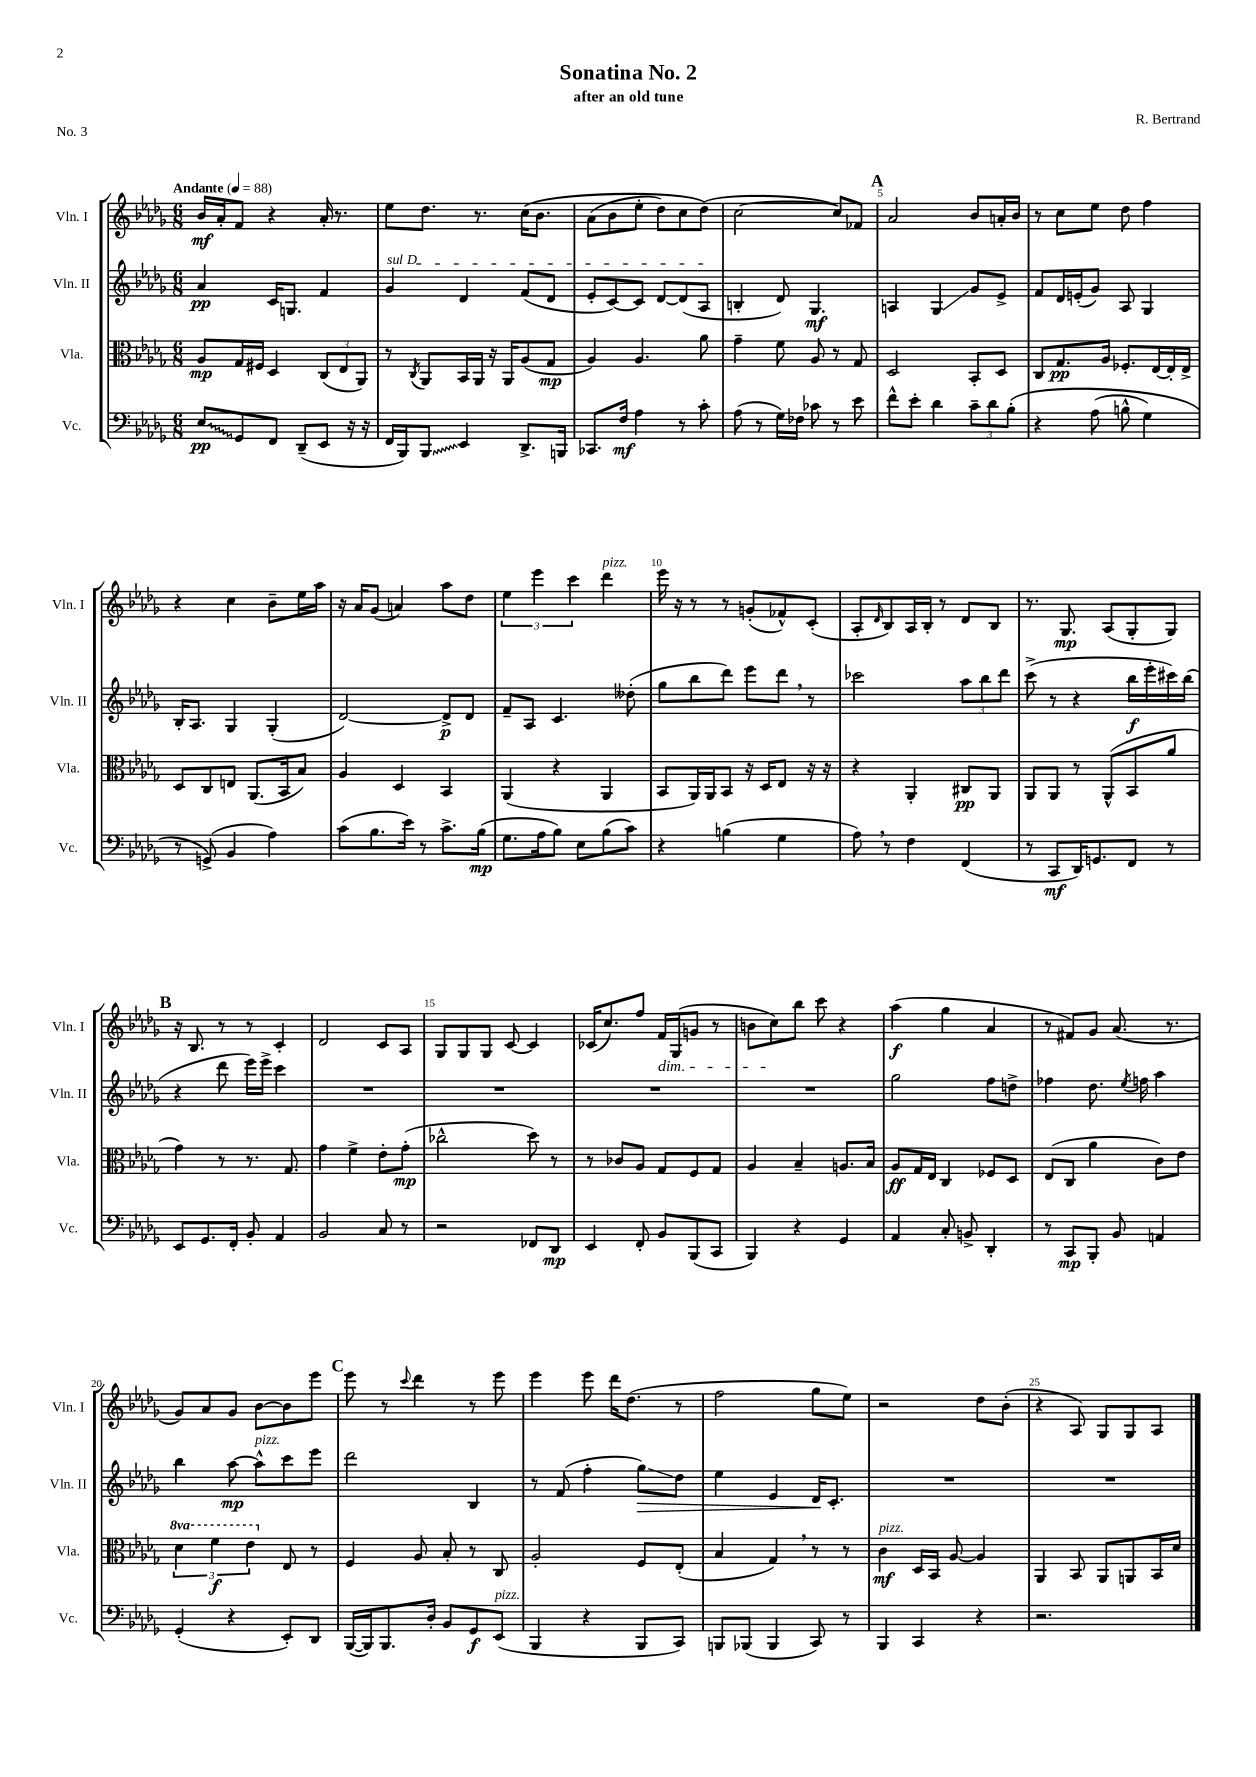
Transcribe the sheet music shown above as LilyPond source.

\header { title = "Sonatina No. 2" composer = "R. Bertrand" subtitle = "after an old tune" piece = "No. 3" }
<<
\new StaffGroup <<
\new Staff = "s0" \with { instrumentName = "Vln. I" shortInstrumentName = "Vln. I" } {
    \clef treble \key des \major \numericTimeSignature \time 6/8 \tempo "Andante" 4 = 88
    bes'16\mf aes'16-. f'8 r4 aes'16-. r8. |
    ees''8 des''8. r8. c''16\( bes'8. |
    aes'8( bes'8 ees''8-. des''8) c''8 des''8(\) |
    c''2~ c''8) fes'8 |
    \mark \markup { \bold "A" } aes'2 bes'8 a'16-. bes'16 |
    r8 c''8 ees''8 des''8 f''4 |
    r4 c''4 bes'8-- ees''16 aes''16 |
    r16 aes'16 ges'8( a'4) aes''8 des''8 |
    \tuplet 3/2 { ees''4 ees'''4 c'''4 } des'''4^\markup { \italic "pizz." } |
    ees'''16 r16 r8 r8 g'8-.( fes'8-^) c'8-.( |
    aes8-. \grace { des'16 } bes8) aes16 bes16-. r8 des'8 bes8 |
    r8. ges8.\mp aes8( ges8-. ges8) |
    \mark \markup { \bold "B" } r16 bes8. r8 r8 c'4-. |
    des'2 c'8 aes8 |
    ges8 ges8 ges8 c'8~ c'4 |
    ces'16( c''8.) f''8 f'16\dim ges16( g'8 r8 |
    b'8 c''8\!) bes''8 c'''8 r4 |
    aes''4\f( ges''4 aes'4 |
    r8 fis'8) ges'8 aes'8.( r8. |
    ges'8) aes'8 ges'8 bes'8~ bes'8 ees'''8 |
    \mark \markup { \bold "C" } ees'''8 r8 \appoggiatura { c'''8 } des'''4 r8 ees'''8 |
    ees'''4 ees'''8 des'''16 des''8.( r8 |
    f''2 ges''8 ees''8) |
    r2 des''8 bes'8-.( |
    r4 aes8) ges8 ges8 aes8 \bar "|." |
}
\new Staff = "s1" \with { instrumentName = "Vln. II" shortInstrumentName = "Vln. II" } {
    \clef treble \key des \major \numericTimeSignature \time 6/8
    aes'4\pp c'16 g8. f'4 |
    \once \override TextSpanner.bound-details.left.text = \markup { \italic "sul D" } ges'4\startTextSpan des'4 f'8( des'8 |
    ees'8-. c'8~) c'8 des'8~ des'8( aes8\stopTextSpan |
    b4-. des'8) ges4.\mf |
    \mark \markup { \bold "A" } a4 ges4\glissando ges'8 ees'8-> |
    f'8 des'16 e'16-.( ges'8) aes8 ges4 |
    bes16-. aes8. ges4 ges4-.( |
    des'2~) des'8->\p des'8 |
    f'8-- aes8 c'4. deses''8-.( |
    ges''8 bes''8 des'''8) ees'''8 des'''8 \breathe r8 |
    ces'''2 \tuplet 3/2 { aes''8 bes''8 des'''8 } |
    c'''8->( r8 r4 bes''16\f ees'''16-. cis'''16) bes''16( |
    \mark \markup { \bold "B" } r4 des'''8 ees'''16) ees'''16-> c'''4 |
    R2. |
    R2. |
    R2. |
    R2. |
    ges''2 f''8 d''8-> |
    fes''4 des''8. \acciaccatura { ees''8 } f''16 aes''4 |
    bes''4 aes''8~\mp aes''8-^^\markup { \italic "pizz." } c'''8 ees'''8 |
    \mark \markup { \bold "C" } des'''2 bes4 |
    r8 f'8( f''4-. ges''8\glissando\>) des''8 |
    ees''4 ees'4 des'16\! c'8.-. |
    R2. |
    R2. \bar "|." |
}
\new Staff = "s2" \with { instrumentName = "Vla." shortInstrumentName = "Vla." } {
    \clef alto \key des \major \numericTimeSignature \time 6/8 \set Staff.ottavationMarkups = #ottavation-simple-ordinals
    aes8\mp ges16 fis16 des4 \tuplet 3/2 { c8( ees8 aes,8) } |
    r8 \acciaccatura { c8 } aes,8 bes,16 aes,16 r16 aes,16 aes8( ges8\mp |
    aes4) aes4. aes'8 |
    ges'4-- f'8 aes8 r8 ges8 |
    \mark \markup { \bold "A" } des2 bes,8-. des8 |
    c8 ges8.\pp aes16 fes8.-. ees16~ ees16-. ees16-> |
    des8 c8 e8 aes,8.( bes,16 bes8) |
    aes4 des4 bes,4 |
    aes,4( r4 aes,4 |
    bes,8 aes,16) aes,16 bes,8 r16 des16 ees8 r16 r16 |
    r4 aes,4-. cis8\pp aes,8 |
    aes,8 aes,8 r8 aes,8-^( bes,8 aes'8 |
    \mark \markup { \bold "B" } ges'4) r8 r8. ges8. |
    ges'4 f'4-> ees'8-. ges'8-.\mp( |
    ces''2-^ des''8) r8 |
    r8 ces'8 aes8 ges8 f8 ges8 |
    aes4 bes4-- a8. bes16 |
    aes8\ff ges16 ees16 c4 fes8 des8 |
    ees8( c8 aes'4 c'8) ees'8 |
    \tuplet 3/2 { \ottava #1 des''4 f''4\f ees''4 \ottava #0 } ees8 r8 |
    \mark \markup { \bold "C" } f4 aes8 bes8-. r8 c8 |
    aes2-. f8 ees8-.( |
    bes4 ges4) \breathe r8 r8 |
    c'4\mf^\markup { \italic "pizz." } des16 bes,16 aes8~ aes4 |
    aes,4 bes,8 aes,8 a,8 bes,16 des'16 \bar "|." |
}
\new Staff = "s3" \with { instrumentName = "Vc." shortInstrumentName = "Vc." } {
    \clef bass \key des \major \numericTimeSignature \time 6/8
    \once \override Glissando.style = #'zigzag ees8\glissando\pp ges,8 f,8 des,8--( ees,8 r16 r16 |
    f,16 bes,,16) \once \override Glissando.style = #'zigzag bes,,8\glissando ees,4 des,8.-> b,,16 |
    ces,8. f16\mf aes4 r8 c'8-. |
    aes8( r8 ges16) fes16 ces'8 r8 ees'8 |
    \mark \markup { \bold "A" } f'8-^ ees'8-. des'4 \tuplet 3/2 { c'8-- des'8 bes8-.\( } |
    r4 aes8( b8-^ ges4) |
    r8 g,8->(\) bes,4 aes4) |
    c'8( bes8. ees'16) r8 c'8.-> bes16\mp( |
    ges8. aes16 bes8) ees8 bes8( c'8) |
    r4 b4( ges4 |
    aes8) \breathe r8 f4 f,4( |
    r8 c,8\mf des,16) g,8. f,8 r8 |
    \mark \markup { \bold "B" } ees,8 ges,8. f,16-. bes,8-. aes,4 |
    bes,2 c8 r8 |
    r2 fes,8 des,8\mp |
    ees,4 f,8-. bes,8 bes,,8( c,8 |
    bes,,4) r4 ges,4 |
    aes,4 c8-. b,8-> des,4-. |
    r8 c,8\mp bes,,8-. bes,8 a,4 |
    ges,4-.( r4 ees,8-.) des,8 |
    \mark \markup { \bold "C" } bes,,16~( bes,,16) bes,,8. des16-. bes,8 ges,8\f ees,8^\markup { \italic "pizz." }( |
    bes,,4 r4 bes,,8 c,8) |
    b,,8 bes,,8( bes,,4 c,8) r8 |
    bes,,4 c,4 r4 |
    r2. \bar "|." |
}
>>
>>
\layout { \context { \Score \override BarNumber.break-visibility = ##(#f #t #t) barNumberVisibility = #(every-nth-bar-number-visible 5) } }
